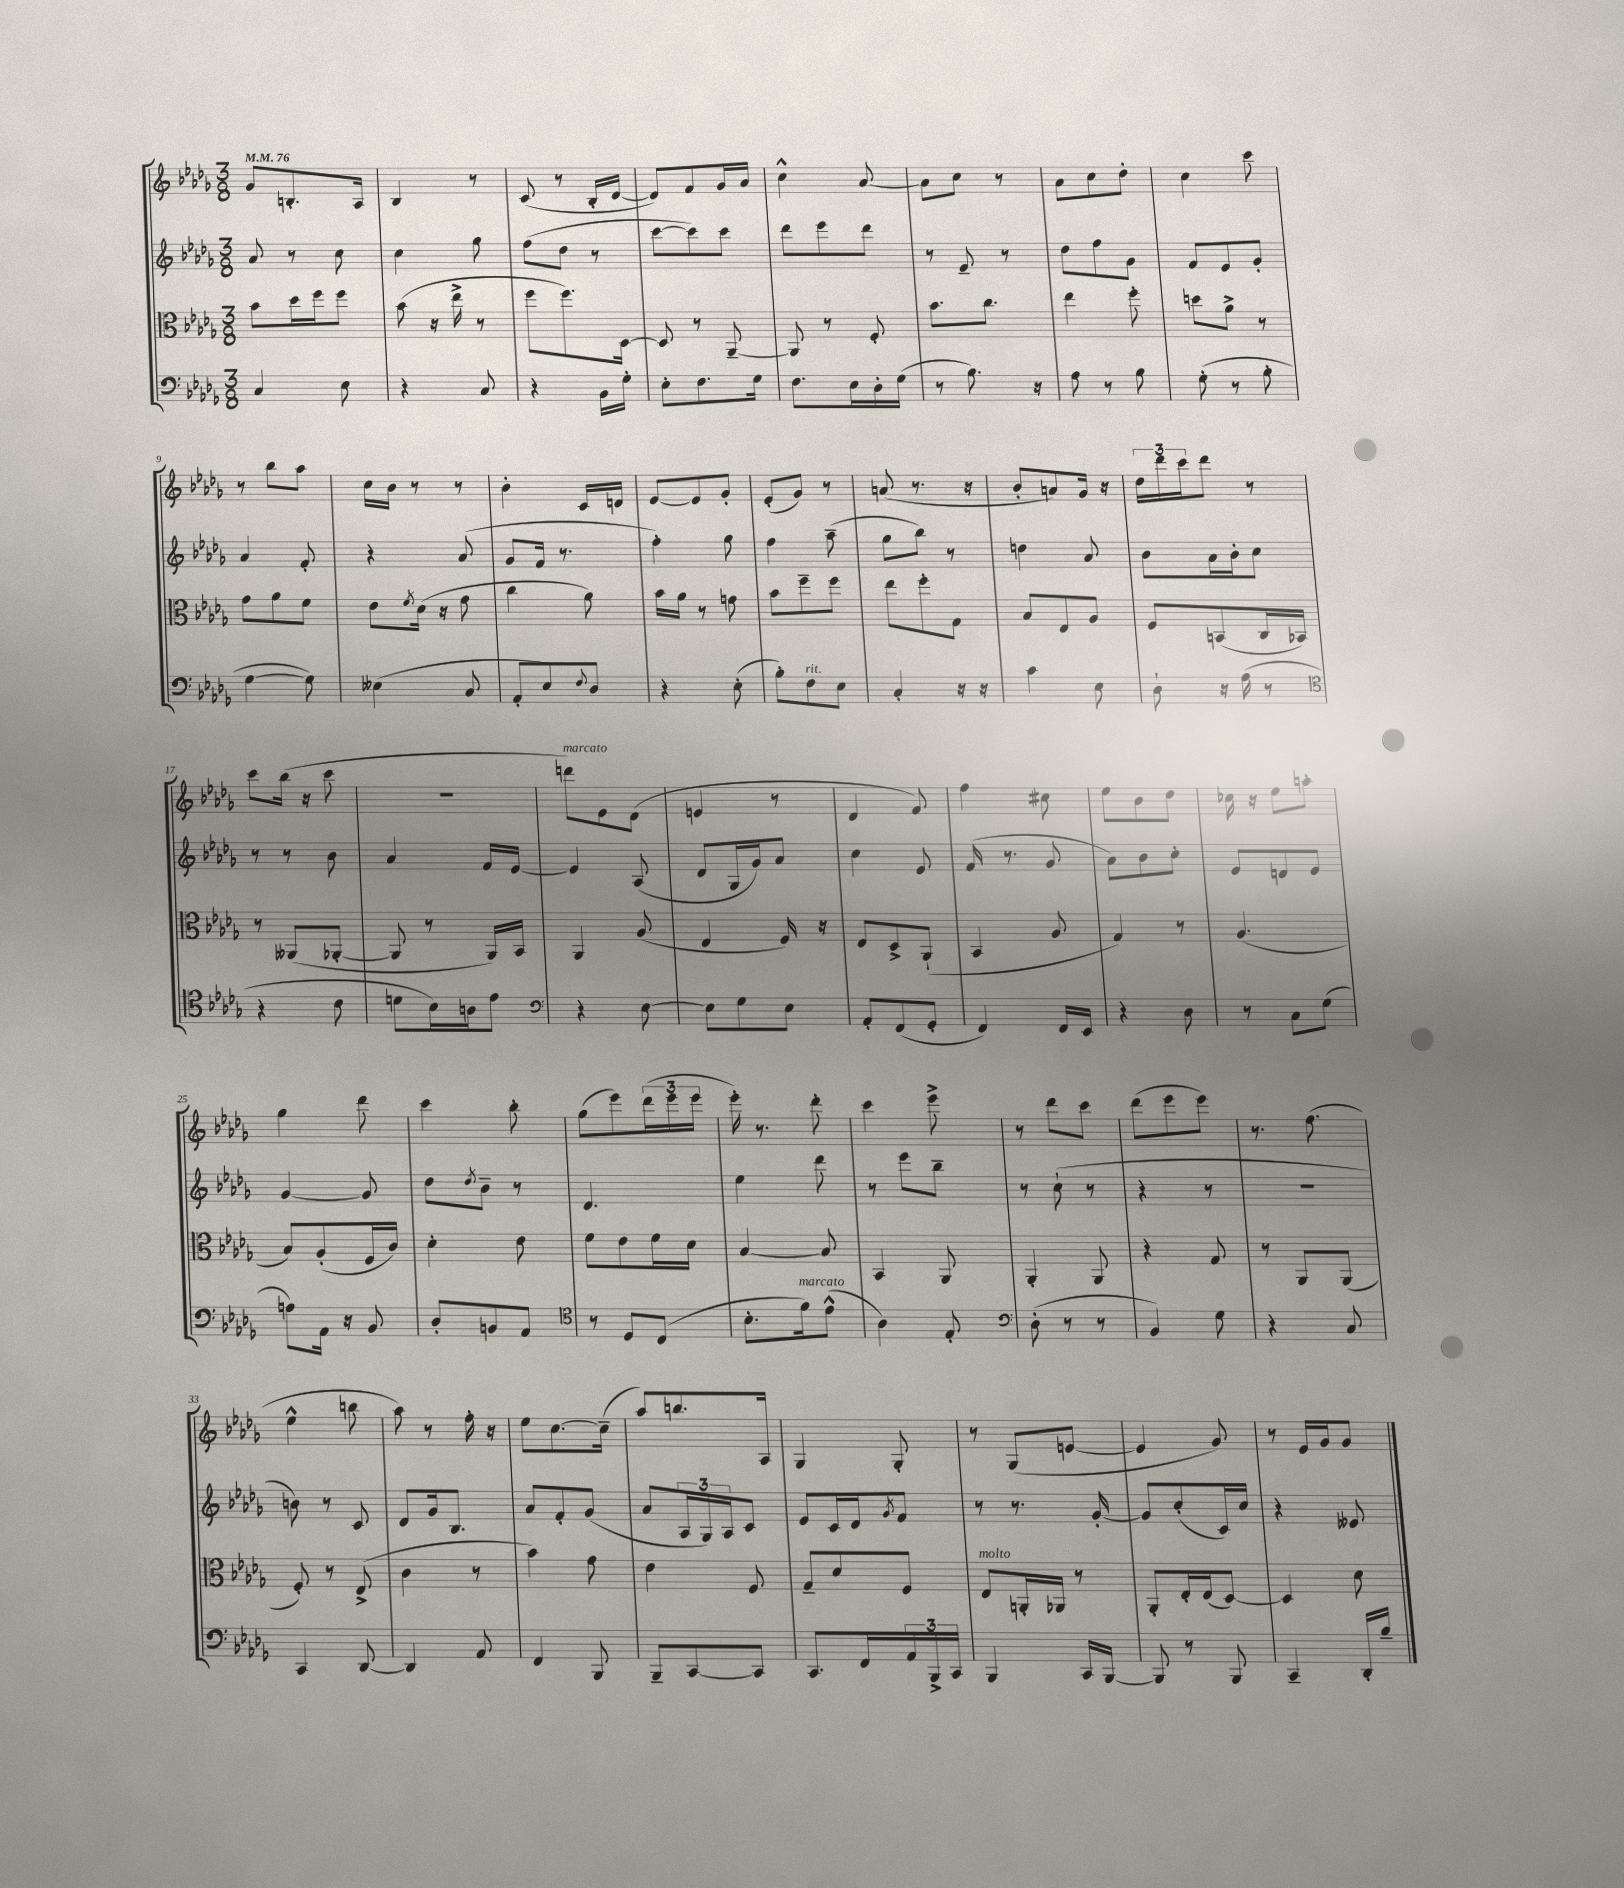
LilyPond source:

<<
\new StaffGroup <<
\new Staff = "s0" {
    \clef treble \key des \major \numericTimeSignature \time 3/8 \tempo 4 = 76
    ges'8 b8.-. aes16 |
    bes4 r8 |
    c'8( r8 bes16-. des'16~ |
    des'8) f'8 ges'16 aes'16 |
    c''4-^ aes'8~ |
    aes'8 c''8 r8 |
    aes'8 c''8 des''8-. |
    c''4 c'''8 |
    r8 bes''8 aes''8 |
    c''16 bes'16 r8 r8 |
    bes'4-. c'16 d'16 |
    ees'8~ ees'8 ges'8-. |
    ees'8-.( ges'8) r8 |
    a'8( r8. r16 |
    bes'8-. a'8) ges'16 r16 |
    \tuplet 3/2 { des''16 des'''16 c'''16 } des'''8 r8 |
    c'''8 bes''16( r16 c'''8 |
    R4. |
    d'''8^\markup { \italic "marcato" }) ees'8 des'8( |
    e'4 r8 |
    des'4 f'8) |
    f''4 cis''8 |
    ees''8 bes'8 des''8 |
    ces''16 r16 ees''8 a''8-. |
    ges''4 des'''8 |
    c'''4 bes''8-. |
    ges''8( ees'''8) \tuplet 3/2 { des'''16( ees'''16 ees'''16 } |
    ees'''16-.) r8. des'''8-. |
    c'''4 ees'''8-> |
    r8 des'''8 c'''8 |
    des'''8( ees'''8 ees'''8) |
    r8. f''8.( |
    ees''4-^ b''8 |
    aes''8) r8 f''16-. r16 |
    ees''8 c''8.~ c''16--( |
    aes''8) b''8. aes16 |
    ges4 ges8-. |
    r8 ges8( e'8~ |
    e'4 ges'8) |
    r8 ees'16 ges'16 ges'8 \bar "|." |
}
\new Staff = "s1" {
    \clef treble \key des \major \numericTimeSignature \time 3/8
    aes'8 r8 c''8 |
    c''4 ges''8 |
    f''8( des''8 r8 |
    c'''8~ c'''8) c'''8 |
    des'''8 ees'''8 des'''8 |
    r8 ees'8-- r8 |
    des''8 f''8 ges'8 |
    f'8 ees'8 ges'8-. |
    aes'4 f'8-. |
    r4 aes'8( |
    ges'8 f'16 r8. |
    f''4-.) ges''8 |
    f''4 aes''8--( |
    ges''8 bes''8) r8 |
    d''4 aes'8 |
    bes'8 aes'16 bes'16-. c''8 |
    r8 r8 bes'8 |
    aes'4 f'16 ees'16~ |
    ees'4 aes8( |
    des'8 ges16 ges'16) aes'8 |
    c''4 ees'8 |
    f'16( r8. ges'8 |
    aes'8) bes'8 c''8-. |
    ees'8 d'8 ees'8 |
    ges'4~ ges'8 |
    des''8 \acciaccatura { des''8 } bes'8-- r8 |
    des'4. |
    ees''4 des'''8 |
    r8 ees'''8 bes''8-- |
    r8 c''8-!( r8 |
    r4 r8 |
    R4. |
    b'8) r8 c'8 |
    des'8 ges'16 bes8. |
    aes'8 f'8-. ges'8( |
    aes'8 \tuplet 3/2 { aes16 ges16) aes16 } c'8 |
    ees'8 c'16 des'16 \acciaccatura { ges'8 } f'8 |
    r8 r8. ges'16~-. |
    ges'8 c''8-.( c'16) c''16 |
    r4 eeses'8 \bar "|." |
}
\new Staff = "s2" {
    \clef alto \key des \major \numericTimeSignature \time 3/8
    bes'8 des''16 f''16 f''8 |
    bes'8( r16 ees''16-> r8 |
    f''8 f''8.) des16~ |
    des8 r8 aes,8~-- |
    aes,8 r8 f8-. |
    bes'8. c''8. |
    ees''4 f''8-. |
    d''8 aes'8-> r8 |
    ges'8 aes'8 f'8 |
    ees'8 \acciaccatura { f'8 } des'16( r16 ges'8 |
    c''4 aes'8) |
    bes'16 aes'16 r8 g'8 |
    bes'8 f''8-- f''8 |
    ees''8 f''8-. ges8 |
    bes8 ees8 aes8 |
    f8 b,8( c16 bes,16) |
    r8 aeses,8( aes,8~-. |
    aes,8 r8 aes,16) bes,16 |
    aes,4 aes8( |
    ees4 f16) r16 |
    ees8 des8-> aes,8-!( |
    bes,4 aes8 |
    ges4) r8 |
    aes4.( |
    bes8) aes8-.( f16 c'16) |
    des'4-. ees'8 |
    f'8 ees'8 f'16 des'16 |
    bes4~ bes8 |
    bes,4 aes,8 |
    aes,4-. aes,8 |
    r4 ges8 |
    r8 aes,8 aes,8( |
    f8-.) r8 ees8->( |
    c'4 r8 |
    bes'4) ges'8 |
    ees'4 f8 |
    ges8-- des'8 f8 |
    ees8^\markup { \italic "molto" } a,16-. aes,16 r8 |
    aes,8-. ees16-. ees16( des8~) |
    des4 des'8 \bar "|." |
}
\new Staff = "s3" {
    \clef bass \key des \major \numericTimeSignature \time 3/8
    c4 ees8 |
    r4 c8 |
    r4 bes,16 ges16-. |
    ees8-. f8. ges16 |
    f8. ees16 des16-. ges16( |
    r8 bes8.) r16 |
    aes8 r8 bes8 |
    ges8-.( r8 bes8-. |
    ges4~ ges8) |
    eeses4( c8 |
    aes,8-. ees8) \appoggiatura { f8 } des8 |
    r4 ees8-.( |
    bes8-.) f8^\markup { \italic "rit." } ees8 |
    c4-. r16 r16 |
    c'4 ees8 |
    des8-! r16 aes16( r8 |
    \clef tenor r4 c'8 |
    d'8 bes16) a16 ees'8 |
    \clef bass r4 ees8~ |
    ees8 ges8 ees8 |
    aes,8-. f,8( ges,8-. |
    f,4) f,16 ees,16 |
    r4 des8 |
    r8 c8 ges8( |
    a8) aes,16 r16 bes,8 |
    des8-. b,8 aes,8 |
    \clef tenor r8 des8 c8( |
    bes8.-. f'16^\markup { \italic "marcato" }) ees'8-^( |
    aes4) ees8-. |
    \clef bass des8-.( r8 r8 |
    bes,4) ges8 |
    r4 c8 |
    c,4 des,8~ |
    des,4 aes,8 |
    f,4 bes,,8 |
    bes,,8-- c,8~ c,8 |
    c,8. f,16 \tuplet 3/2 { aes,16 bes,,16-> c,16 } |
    bes,,4 c,16 bes,,16~ |
    bes,,8 r8 bes,,8 |
    c,4-- des,16-. bes16-- \bar "|." |
}
>>
>>
